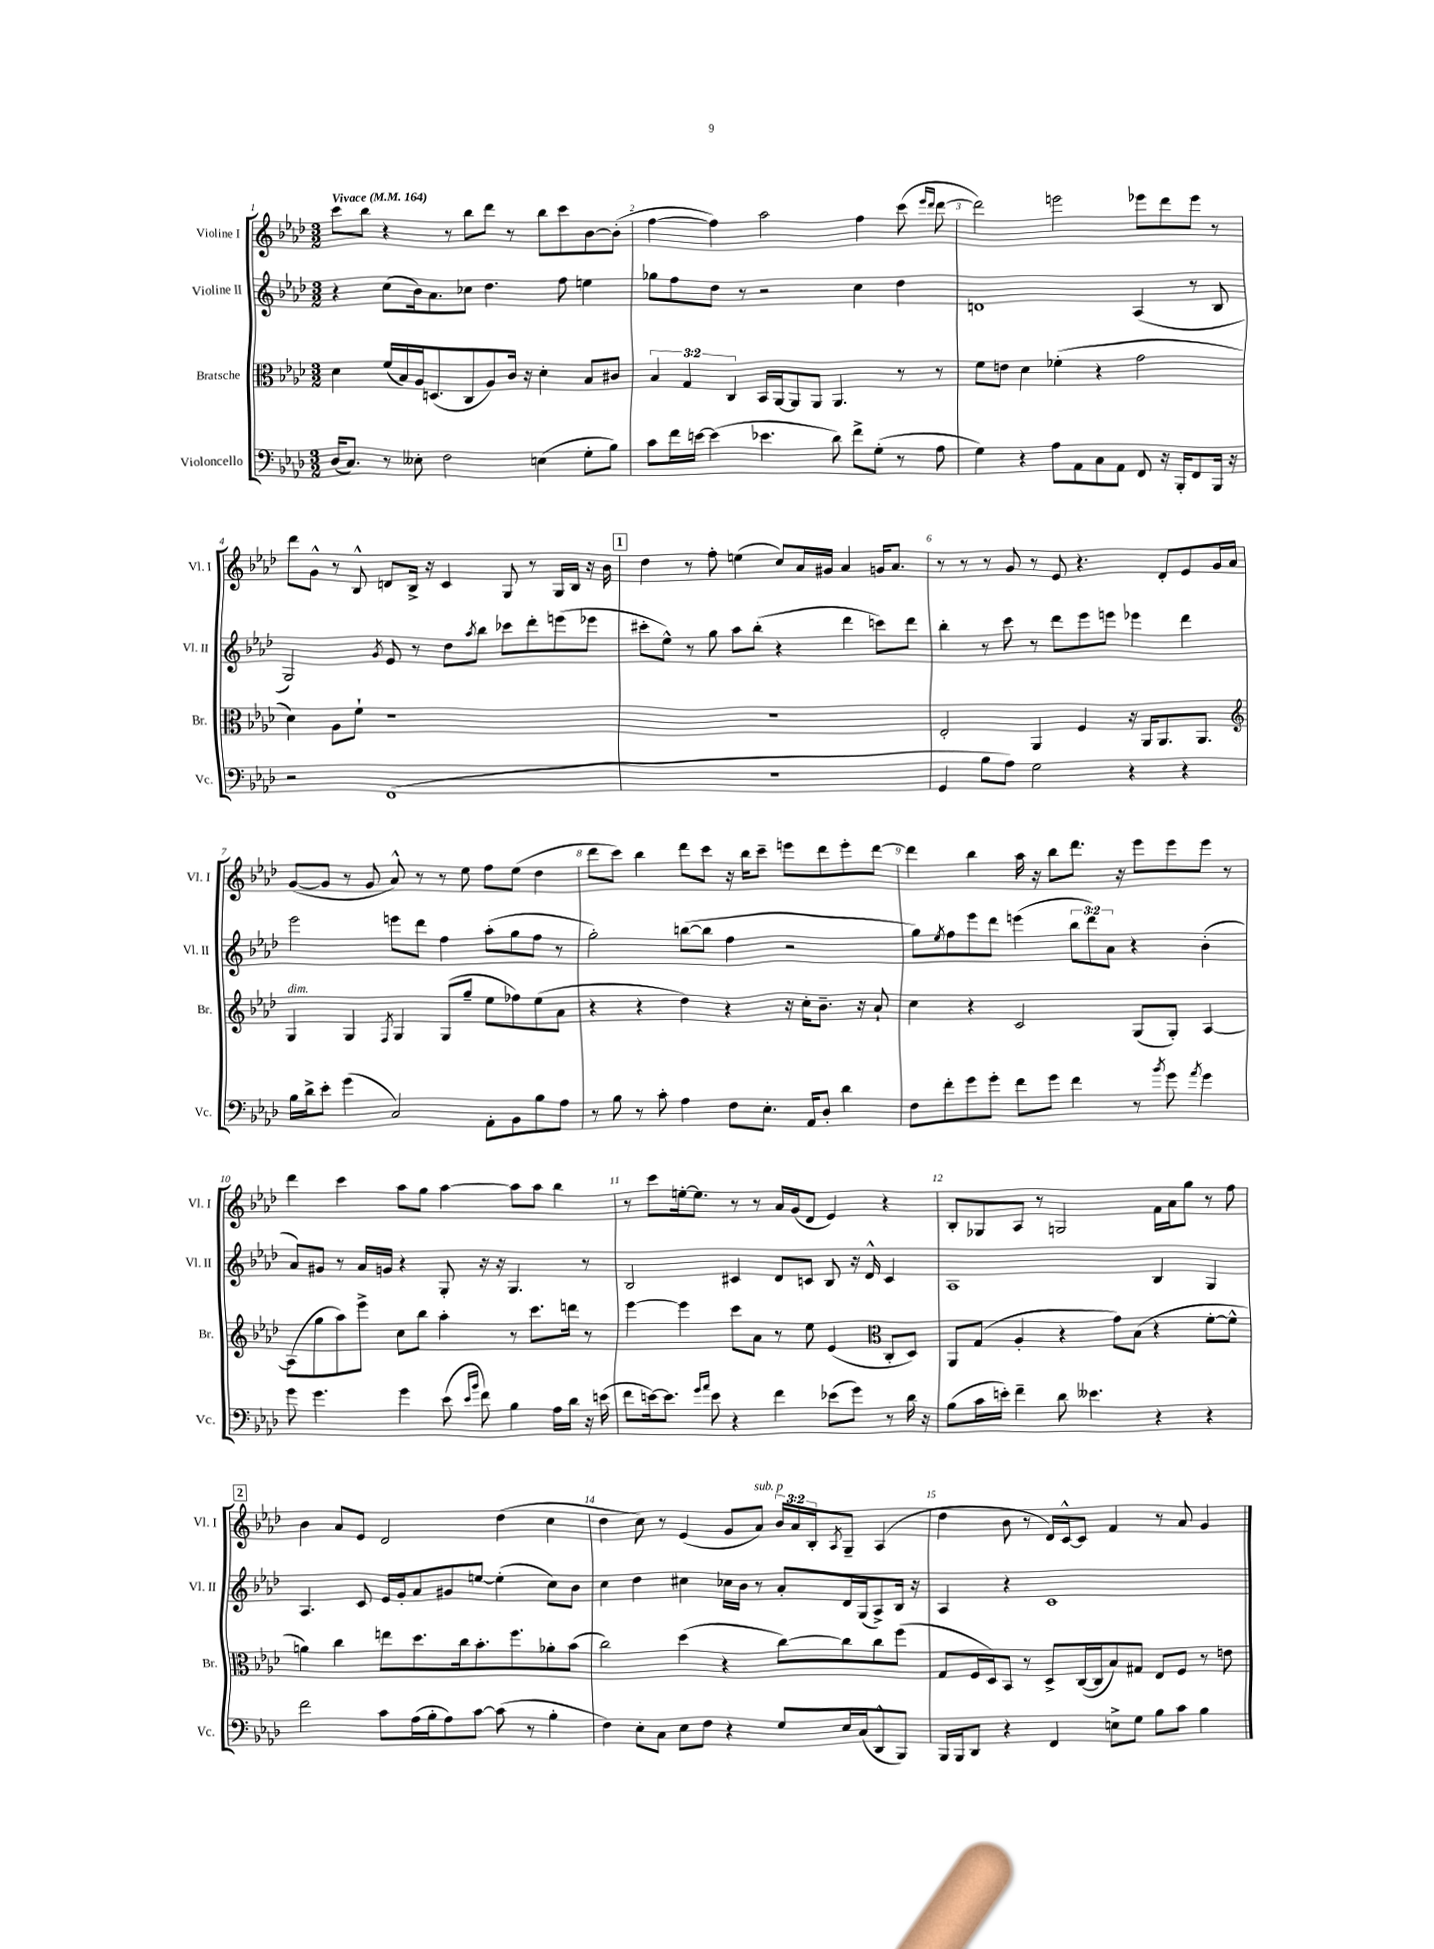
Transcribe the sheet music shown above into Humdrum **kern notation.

**kern	**kern	**kern	**kern
*staff4	*staff3	*staff2	*staff1
*clefF4	*clefC3	*clefG2	*clefG2
*k[b-e-a-d-]	*k[b-e-a-d-]	*k[b-e-a-d-]	*k[b-e-a-d-]
*M3/2	*M3/2	*M3/2	*M3/2
*MM164	*MM164	*MM164	*MM164
(16D-/LK	4d-\	4r	8ccc\L
8.C/J)	.	.	.
.	.	.	8bb-\J
8r	(16f/LL	(8cc\L	4r
.	16B-/)	.	.
8E--'\	16A-/J	16b-\k)	.
.	(8.D/	8.a-\	.
2F\	.	.	8r
.	8C/	8cc-\J	8bb-\L
.	8A-/)	4.dd-\	8ddd-\J
.	16c/Jk	.	8r
.	16r	.	.
(4E\	4d-'\	.	8bb-\L
.	.	8ff\	8ccc\
8G'\L	8B-/L	4ee\	[8b-\
8B-\J)	8c#/J	.	(8b-'\]J
=	=	=	=
8c\L	6B-/	8gg-\L	[4ff\
16f\L	.	8ff\	.
.	6G/	.	.
[16e\JJ	.	.	.
(4e\]	.	8dd-\J	4ff\])
.	6C/	.	.
.	.	8r	.
4.e-\	16BB-/LL	2r	2aa-\
.	[16AA-/J	.	.
.	8AA-/]	.	.
.	8AA-/J	.	.
8d-\)	4.AA-/	.	.
8f^\L	.	4cc\	4ff\
(8G'\J	.	.	.
8r	8r	4dd-\	(8ccc\
.	.	.	16qqeee-/LL
.	.	.	16qqddd-/JJ
8A-\	8r	.	[8ddd-\
=	=	=	=
4G\)	8f\L	1d	2ddd-\])
.	8e\J	.	.
4r	4d-\	.	.
8A-\L	(4f-'\	.	2eee\
8AA-\	.	.	.
8C\	4r	.	.
8AA-\J	.	.	.
8FF/	2g\	(4A-/	8eee-\L
16r	.	.	8ddd-\
16BBB-'/LK	.	.	.
8FF/	.	8r	8eee-\J
16BBB-/Jk	.	8B-/	8r
16r	.	.	.
=	=	=	=
2r	4d-\)	2G/)	8ddd-\L
.	.	.	8g^^\J
.	8A-\L	.	8r
.	8f`\J	.	8B-^^/
.	.	8qg/	.
(1FF	1r	8e-/	8d/L
.	.	8r	16B-^/Jk
.	.	.	16r
.	.	8dd-\L	4c/
.	.	8qaa-/	.
.	.	8bb-\J	.
.	.	8ccc-\L	8G/
.	.	8ddd-'\	8r
.	.	(8eee\	16G/LL
.	.	.	16B-/JJ
.	.	8eee-\J	16r
.	.	.	16b-\
=	=	=	=
1.r	1.r	8ccc#'\L	4dd-\
.	.	8ee-^^\J)	.
.	.	8r	8r
.	.	8gg\	8ff'\
.	.	8aa-\L	(4ee\
.	.	(8bb-'\J	.
.	.	4r	8cc/L)
.	.	.	16a-/L
.	.	.	16g#/JJ
.	.	4ddd-\	4a-/
.	.	8ccc\L)	16g/LK
.	.	.	8.a-/J
.	.	8ddd-\J	.
=	=	=	=
4GG/	2E-'/	4bb-'\	8r
.	.	.	8r
8B-\L	.	8r	8r
8A-\J)	.	8ccc\	8g/
2G\	4AA-/	8r	8r
.	.	8ddd-\L	8e-/
.	4F/	8eee-\	4.r
.	.	8eee\J	.
4r	16r	4eee-\	.
.	16AA-/LK	.	.
.	8.AA-/	.	8d-'/L
4r	.	4ddd-\	8e-/
.	8.AA-/J	.	.
.	.	.	16g/L
.	.	.	16a-/JJ
=	=	=	=
*	*clefG2	*	*
16B-\LL	4G/	2eee-\	([8g/L
16d-^\J	.	.	.
8e-'\J	.	.	8g/]J
(4g\	4G/	.	8r
.	.	.	8g/
.	8qF/	.	.
2C/)	4G/	8eee\L	8a-^^/)
.	.	8ddd-\J	8r
.	(8G/L	4ff\	8r
.	8gg~/J	.	8ee-\
8AA-'\L	8ee-\L	(8aa-'\L	8ff\L
8BB-\	8ff-\)	8gg\	(8ee-\J
8B-\	(8ee-\	8ff\J	4dd-\
8A-\J	8a-\J	8r	.
=	=	=	=
8r	4r	2gg'\)	8ddd-\L
8B-\	.	.	8ccc\J)
8r	4r	.	4bb-\
8c'\	.	.	.
4A-\	4dd-\)	([8bb\L	8ddd-\L
.	.	8bb\]J	8ccc\J
8F\L	4r	4ff\	16r
.	.	.	16bb-\LK
8.E-'\J	.	.	8ccc~\J
.	16r	2r	8eee\L
16AA-/LK	16cc'\LK	.	.
8D-'/J	8.b-~\J	.	8ddd-\
4d-\	.	.	8eee'\
.	16r	.	.
.	8a-`/	.	[8ddd-\J
=	=	=	=
8F\L	4cc\	8gg\L)	4ddd-\]
.	.	8qee-/	.
8f'\	.	8ff\	.
8g\	4r	8eee-\	4bb-\
8g'\J	.	8ddd-\J	.
8f\L	2c/	(4eee\	16aa-\
.	.	.	16r
8g\J	.	.	8bb-\L
4f\	.	12bb-\L	8.ddd-\J
.	.	12ddd-\)	.
.	.	12a-\J	.
.	.	.	16r
8r	(8G/L	4r	8eee-\L
8qb-/	.	.	.
8g\	8G'/J)	.	8eee-\
8qa-/	.	.	.
4g\	[4A-/	(4b-'\	8eee-\J
.	.	.	8r
=	=	=	=
8g\	(8A-\]L	8a-/L)	4ddd-\
4.g\	8gg\	8g#/J	.
.	8aa-\)	8r	4ccc\
.	8eee-^\J	16a-/LL	.
.	.	16g/JJ	.
4g\	8cc\L	4r	8aa-\L
.	8bb-\J	.	8gg\J
(8e-\	4aa-'\	8G'/	[4aa-\
16qqe-/LL	.	.	.
16qqb-/JJ	.	.	.
8f\)	.	16r	.
.	.	16r	.
4B-\	8r	4.G/	8aa-\]L
.	8.ccc\L	.	8aa-\J
16A-\LL	.	.	4bb-\
16d-\JJ	16ddd\Jk	.	.
16r	8r	8r	.
(16e\	.	.	.
=	=	=	=
8f\L	[4eee-\	2B-/	8r
[16e\k)	.	.	8ccc\L
8.e\]J	.	.	.
.	4eee-\]	.	[16ee'\k
.	.	.	8.ee\]J
16qqg/LL	.	.	.
16qqa-/JJ	.	.	.
8e\	.	.	.
4r	8ccc\L	4c#/	8r
.	8a-\J	.	8r
4f\	8r	8d-/L	16a-/LL
.	.	.	(16g/J
.	8ee-\	8c/J	8d-/J
(8e-\L	(4e-/	8B-/	4e-/)
8g\J)	.	16r	.
.	.	16d-^^/	.
*	*clefC3	*	*
8r	8C'/L	4c/	4r
16d-\	8D-/J)	.	.
16r	.	.	.
=	=	=	=
(8B-\L	8AA-/L	1A-	8B-'/L
16c\L	(8G/J	.	8G-/
16e'\JJ)	.	.	.
4f~\	4A-'/	.	8A-/J
.	.	.	8r
8d-\	4r	.	2G/
4.e--\	.	.	.
.	8g\L)	.	.
.	(8B-\J	.	.
4r	4r	4B-/	16f\LL
.	.	.	16a-\J
.	.	.	8gg\J
4r	[8f'\L	4G/	8r
.	8f^^\]J	.	8ff\
=	=	=	=
2f\	4a\)	4.A-/	4b-\
.	4cc\	.	8a-/L
.	.	8c/	8e-/J
8c\L	8ee\L	16e-/LL	2d-/
.	.	16g'/J	.
(16A-\L	8.dd-\	8a-/	.
16B-'\J	.	.	.
8A-\)	.	8g#/	.
.	16cc\k	.	.
[8c\J	8.b-'\	[8ee/J	.
(8c\]	.	(4ee'\]	(4dd-\
.	8.ff\	.	.
8r	.	.	.
4B-'\	8a-'\	8cc\L)	4cc\
.	(8b-\J	8b-\J	.
=	=	=	=
4F\)	2cc\)	4cc\	4dd-\
8E-'\L	.	4dd-\	8cc\)
8C\J	.	.	8r
8E-\L	(4dd-\	4cc#\	(4e-/
8F\J	.	.	.
4r	4r	16cc-\LL	8g/L
.	.	16b-\JJ	.
.	.	8r	8a-/J)
8G/L	[8cc\L)	8a-'/L	24b-/LL
.	.	.	24a-/
.	.	.	24B-'/J
.	.	.	8qA-/
16E-/L	8cc\]	16d-/L	8G~/J
(16C/J	.	(16G/J	.
8DD-^^/	8cc\	8A-^/)	(4A-/
8BBB-/J)	(8ff\J	16B-/Jk	.
.	.	16r	.
=	=	=	=
16BBB-/LL	8G/L	4A-/	4dd-\
16BBB-/J	.	.	.
8DD-/J	16F/L	.	.
.	16D-/J)	.	.
4r	8BB-/J	4r	8b-\
.	8r	.	8r
4FF/	8D-^/L	1c	16d-/LL)
.	.	.	[16c^^/J
.	([16C/L	.	8c/]J
.	16C/]J	.	.
8E^\L	8B-/)	.	4f/
8G\J	8G#/J	.	.
8B-\L	8E-/L	.	8r
8c\J	8F/J	.	8a-/
4B-\	8r	.	4g/
.	8e\	.	.
==	==	==	==
*-	*-	*-	*-
